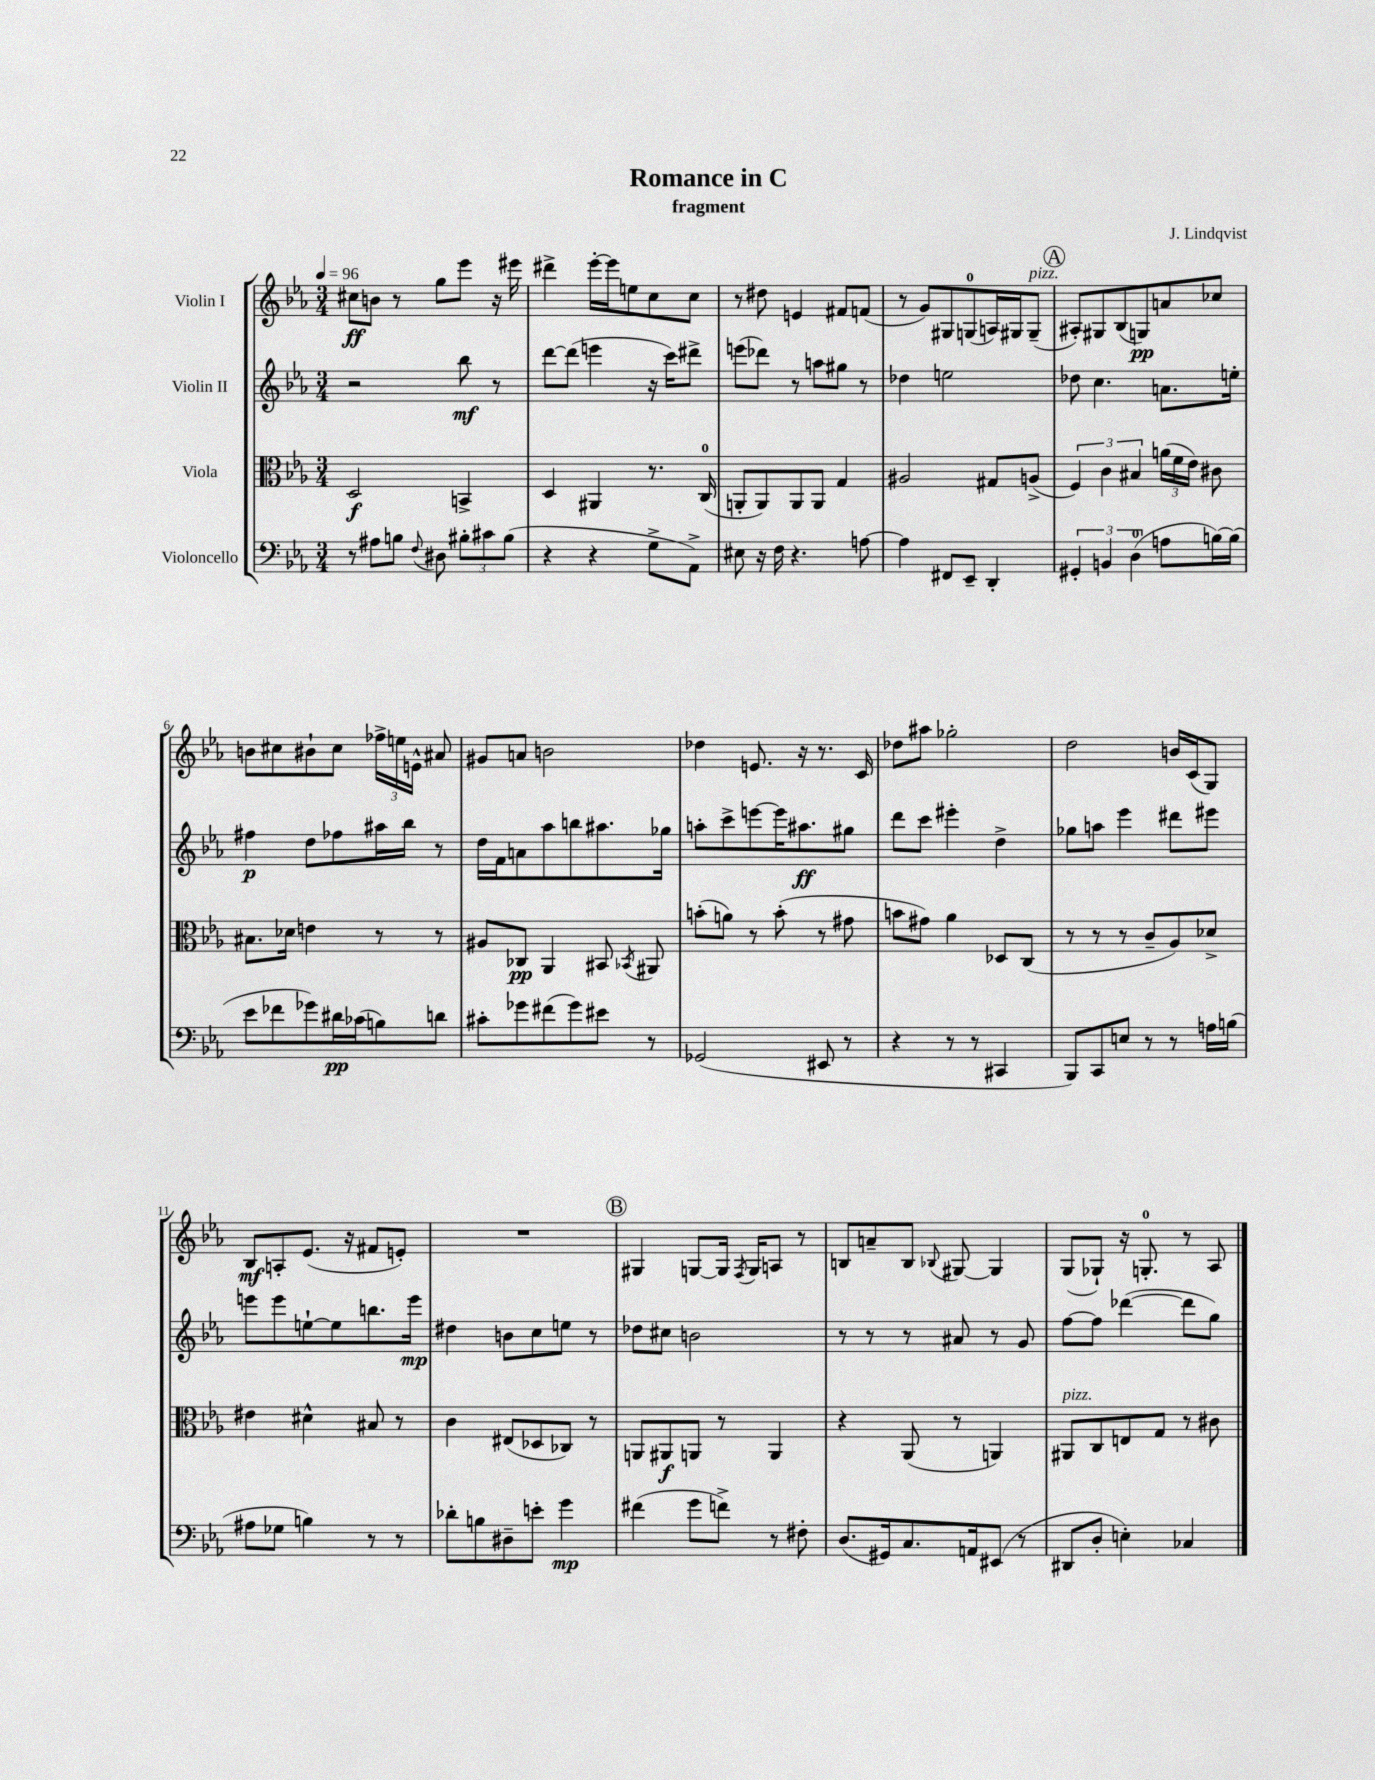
\header { title = "Romance in C" composer = "J. Lindqvist" subtitle = "fragment" }
<<
\new StaffGroup <<
\new Staff = "s0" \with { instrumentName = "Violin I" } {
    \clef treble \key ees \major \numericTimeSignature \time 3/4 \tempo 4 = 96
    \autoBeamOff cis''8[\ff b'8] r8 g''8[ ees'''8] r16 eis'''16 |
    dis'''4-> ees'''16[~-. ees'''16 e''8 c''8 c''8] |
    r8 dis''8 e'4 fis'8[ f'8]( |
    r8 g'8[) gis8 g8-0( a16) gis16 gis8]--^\markup { \italic "pizz." }( |
    \mark \markup { \circle "A" } ais8[-.) gis8 bes8( g8\pp) a'8 ces''8] |
    b'8[ cis''8 bis'8-! cis''8] \tuplet 3/2 { fes''16[-> e''16 e'16]-^ } ais'8 |
    gis'8[ a'8] b'2 |
    des''4 e'8. r16 r8. c'16 |
    des''8[ ais''8] ges''2-. |
    d''2 b'16[ c'16( g8]) |
    bes8[\mf a8-. ees'8.]( r16 fis'8[ e'8]-.) |
    R2. |
    \mark \markup { \circle "B" } gis4 g8[~ g16] \acciaccatura { f8 } g16[ a8] r8 |
    b8[ a'8-- b8] \appoggiatura { bes8 } gis8~ gis4 |
    g8[( ges8]-!) r16 g8.-0-. r8 aes8 \bar "|." |
}
\new Staff = "s1" \with { instrumentName = "Violin II" } {
    \clef treble \key ees \major \numericTimeSignature \time 3/4
    \autoBeamOff r2 bes''8\mf r8 |
    d'''8[~ d'''8]( e'''4 r16 c'''16[) dis'''8]-> |
    e'''8[( des'''8]) r8 a''8[ gis''8] r8 |
    des''4 e''2 |
    \mark \markup { \circle "A" } des''8 c''4. a'8.[ e''16]-. |
    fis''4\p d''8[ fes''8 ais''16 bes''16] r8 |
    d''16[ f'16 a'8 aes''8 b''8 ais''8. ges''16] |
    a''8[-. c'''8-> e'''8~ e'''16 ais''8.\ff gis''8] |
    d'''8[ c'''8] eis'''4-. d''4-> |
    ges''8[ a''8] ees'''4 dis'''8[ eis'''8] |
    e'''8[ e'''8 e''8~-! e''8 b''8. e'''16]\mp |
    dis''4 b'8[ c''8 e''8] r8 |
    \mark \markup { \circle "B" } des''8[ cis''8] b'2 |
    r8 r8 r8 ais'8 r8 g'8 |
    f''8[~ f''8] des'''4~( des'''8[ g''8]) \bar "|." |
}
\new Staff = "s2" \with { instrumentName = "Viola" } {
    \clef alto \key ees \major \numericTimeSignature \time 3/4
    \autoBeamOff d2\f b,4-> |
    d4 ais,4 r8. c16-0( |
    a,8[-. a,8) a,8 a,8] g4 |
    ais2 gis8[ a8]->( |
    \mark \markup { \circle "A" } \tuplet 3/2 { f4) c'4 bis4 } \tuplet 3/2 { a'16[( f'16 ees'16]) } cis'8 |
    bis8.[ des'16] e'4 r8 r8 |
    ais8[ ces8]\pp aes,4 bis,8 \acciaccatura { bes,8 } ais,8 |
    b'8[-.( a'8]) r8 b'8-.( r8 gis'8 |
    b'8[ gis'8]) aes'4 des8[ c8]( |
    r8 r8 r8 c'8[-- aes8) des'8]-> |
    eis'4 dis'4-^ bis8 r8 |
    c'4 eis8[( des8 ces8]) r8 |
    \mark \markup { \circle "B" } a,8[ ais,8\f a,8] r8 a,4 |
    r4 aes,8( r8 a,4) |
    ais,8[^\markup { \italic "pizz." } c8 e8 g8] r8 cis'8 \bar "|." |
}
\new Staff = "s3" \with { instrumentName = "Violoncello" } {
    \clef bass \key ees \major \numericTimeSignature \time 3/4
    \autoBeamOff r8 ais8[ b8] \appoggiatura { f8 } dis8 \tuplet 3/2 { bis8[-. cis'8 bis8]( } |
    r4 r4 g8[-> aes,8]->) |
    eis8 r16 f16 r4. a8~ |
    a4 fis,8[ ees,8]-- d,4-. |
    \mark \markup { \circle "A" } \tuplet 3/2 { gis,4-. b,4 d4-0( } a8[ b16~) b16]( |
    ees'8[ fes'8 ges'8) dis'16\pp ces'16( b8) d'8] |
    cis'8[-. ges'8 fis'8( ges'8) eis'8] r8 |
    ges,2( eis,8 r8 |
    r4 r8 r8 cis,4 |
    bes,,8[) c,8 e8] r8 r8 a16[ b16]( |
    ais8[ ges8] b4) r8 r8 |
    des'8[-. b8 dis8-- e'8]-. g'4\mp |
    \mark \markup { \circle "B" } fis'4( g'8[ f'8]->) r8 fis8-. |
    d8.[( gis,16) c8. a,16 eis,8]( r8 |
    dis,8[ d8]-. e4-.) ces4 \bar "|." |
}
>>
>>
